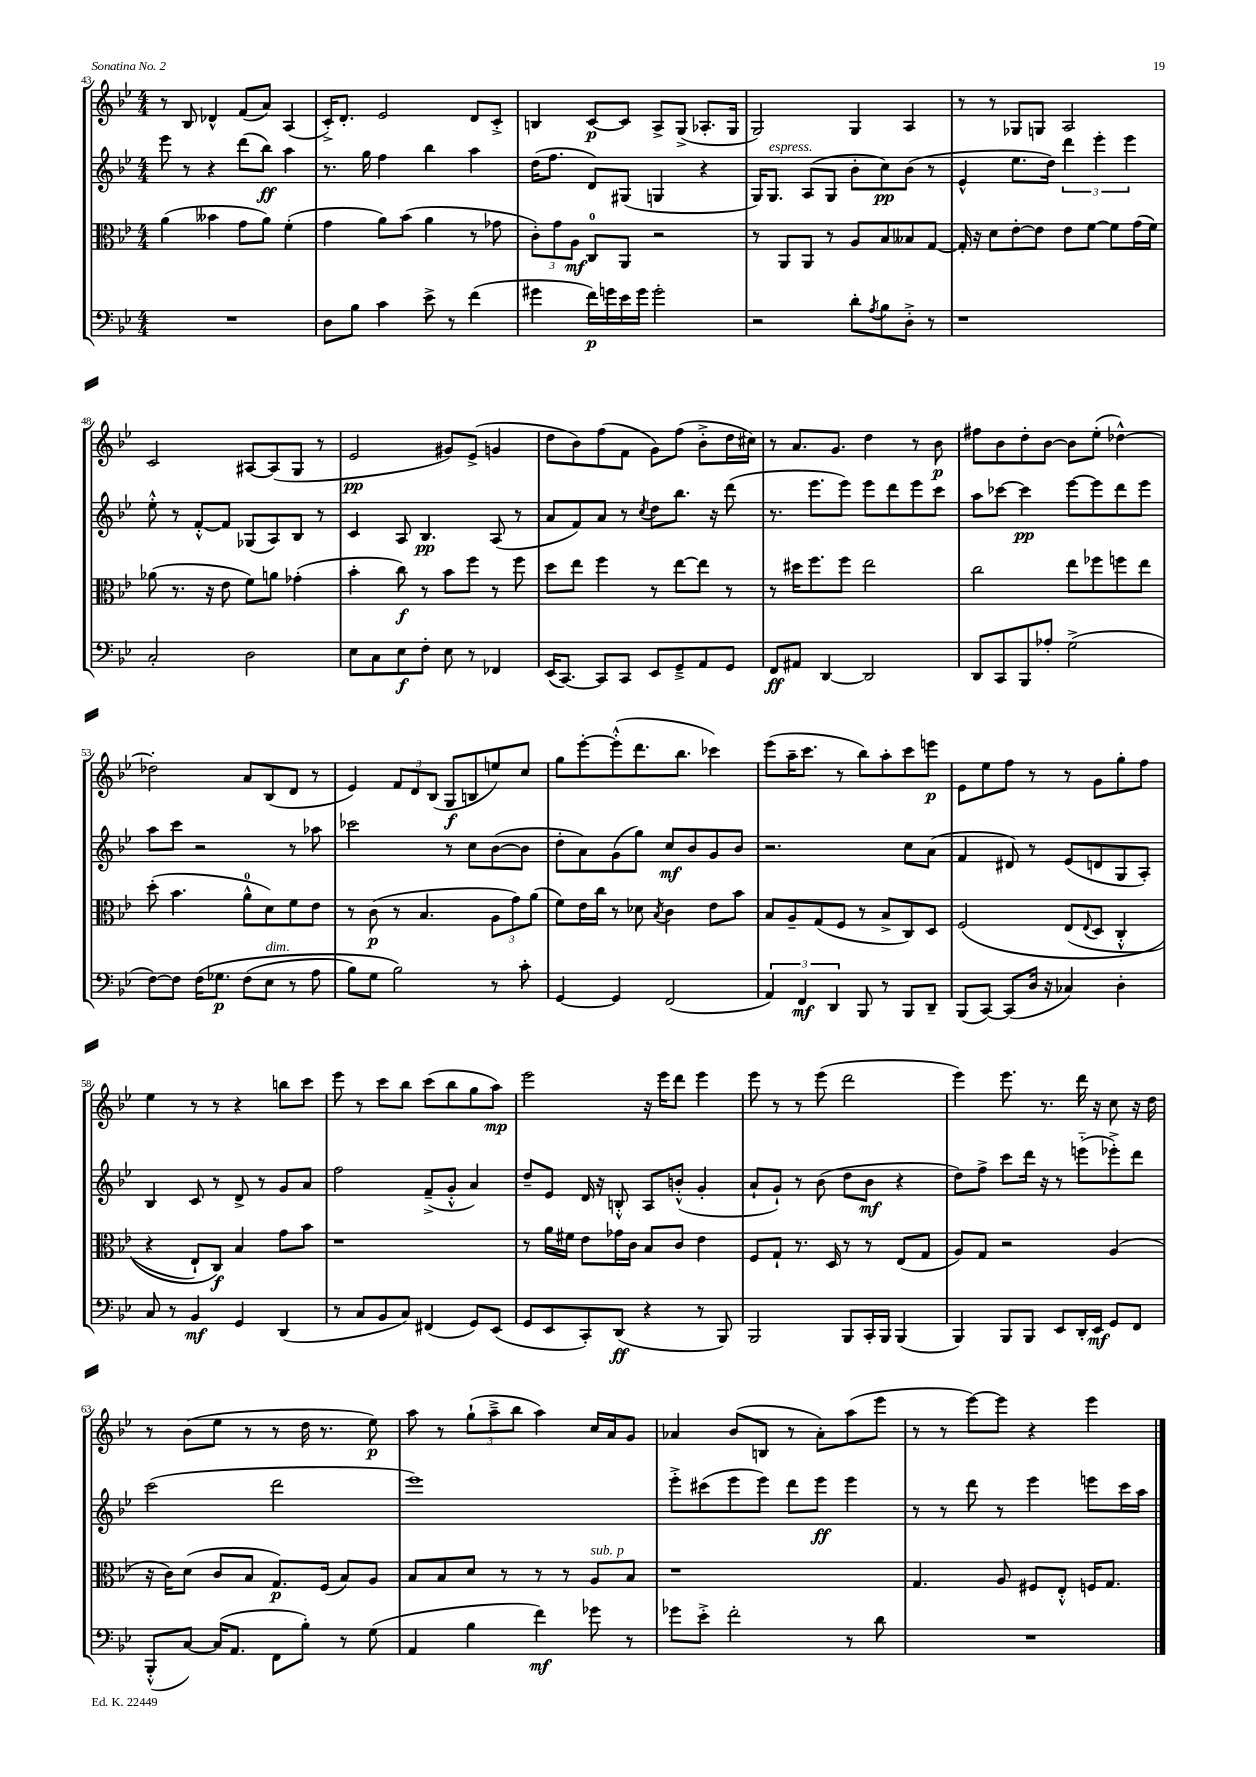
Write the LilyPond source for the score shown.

<<
\new StaffGroup <<
\new Staff = "s0" {
    \clef treble \key bes \major \numericTimeSignature \time 4/4
    r8 bes8 des'4-^ f'8( a'8) a4( |
    c'16-.->) d'8.-. ees'2 d'8 c'8-.-> |
    b4 c'8~\p c'8 a8-> g8->( aes8.-. g16 |
    g2) g4 a4 |
    r8 r8 ges8 g8 a2 |
    c'2 ais8~ ais8( g8 r8 |
    ees'2\pp gis'8) ees'8->( g'4 |
    d''8 bes'8) f''8( f'8 g'8) f''8( bes'8-.-> d''16 cis''16) |
    r8 a'8. g'8. d''4 r8 bes'8\p |
    fis''8 bes'8 d''8-. bes'8~ bes'8 ees''8-.( des''4~-^) |
    des''2-. a'8 bes8( d'8 r8 |
    ees'4) \tuplet 3/2 { f'8 d'8 bes8( } g8\f b8 e''8) c''8 |
    g''8 ees'''8~-. ees'''8-.-^( d'''8. bes''8. ces'''4) |
    ees'''8( a''16-- c'''8. r8 bes''8) a''8-. c'''8 e'''8\p |
    ees'8 ees''8 f''8 r8 r8 g'8 g''8-. f''8 |
    ees''4 r8 r8 r4 b''8 c'''8 |
    ees'''8 r8 c'''8 bes''8 c'''8( bes''8 g''8 a''8\mp) |
    ees'''2 r16 ees'''16 d'''8 ees'''4 |
    ees'''8 r8 r8 ees'''8( d'''2 |
    ees'''4) ees'''8. r8. d'''16 r16 c''8 r16 d''16 |
    r8 bes'8( ees''8 r8 r8 d''16 r8. ees''8\p) |
    a''8 r8 \tuplet 3/2 { g''8-!( a''8---> bes''8 } a''4) c''16 a'16 g'8 |
    aes'4 bes'8( b8 r8 aes'8-.) a''8( ees'''8 |
    r8 r8 ees'''8~) ees'''8 r4 ees'''4 \bar "|." |
}
\new Staff = "s1" {
    \clef treble \key bes \major \numericTimeSignature \time 4/4
    ees'''8 r8 r4 d'''8( bes''8\ff) a''4 |
    r8. g''16 f''4 bes''4 a''4 |
    d''16( f''8. d'8) gis8( g4 r4 |
    g16) g8.^\markup { \italic "espress." } a8( g8 bes'8-. c''8\pp) bes'8( r8 |
    ees'4-^ ees''8. d''16) \tuplet 3/2 { d'''4 ees'''4-. ees'''4 } |
    ees''8-.-^ r8 f'8~-.-^ f'8 ges8( a8) bes8 r8 |
    c'4 a8 bes4.\pp a8( r8 |
    a'8 f'8) a'8 r8 \acciaccatura { c''8 } d''8 bes''8. r16 d'''8( |
    r8. ees'''8. ees'''8) ees'''8 d'''8 ees'''8 c'''8 |
    a''8 ces'''8~ ces'''4\pp ees'''8~ ees'''8 d'''8 ees'''8 |
    a''8 c'''8 r2 r8 aes''8 |
    ces'''2 r8 c''8 bes'8~( bes'8 |
    d''8-. a'8) g'8( g''8) c''8\mf bes'8 g'8 bes'8 |
    r2. c''8 a'8( |
    f'4 dis'8) r8 ees'8( d'8 g8 a8-.) |
    bes4 c'8 r8 d'8-> r8 g'8 a'8 |
    f''2 f'8--->( g'8-.-^ a'4) |
    d''8-- ees'8 d'16 r16 b8-.-^ a8 b'8-.-^( g'4-. |
    a'8-! g'8-!) r8 bes'8( d''8 bes'8\mf r4 |
    d''8) f''8-> c'''8 d'''16 r16 r8 e'''8-_( ees'''8-.->) d'''8 |
    c'''2( d'''2 |
    ees'''1) |
    ees'''8-.-> cis'''8( ees'''8 ees'''8) d'''8 ees'''8\ff ees'''4 |
    r8 r8 d'''8 r8 ees'''4 e'''8 c'''16 a''16 \bar "|." |
}
\new Staff = "s2" {
    \clef alto \key bes \major \numericTimeSignature \time 4/4
    a'4( beses'4 g'8 a'8) f'4-.( |
    g'4 a'8) bes'8( a'4 r8 ges'8 |
    \tuplet 3/2 { c'8-.) g'8 a8\mf } c8-0 a,8 r2 |
    r8 a,8 a,8 r8 a8 bes8 beses8 g8~ |
    g16-. r16 d'8 ees'8~-. ees'8 ees'8 f'8~ f'8 g'16( f'16) |
    aes'8( r8. r16 ees'8 f'8) a'8 ges'4-.( |
    bes'4-. c''8\f) r8 bes'8 f''8 r8 f''8 |
    d''8 ees''8 f''4 r8 ees''8~ ees''8 r8 |
    r8 dis''16 f''8. f''8 ees''2 |
    c''2 ees''8 fes''8 f''8 ees''8 |
    d''8-.( bes'4. a'8-0-^ d'8) f'8 ees'8 |
    r8 c'8\p( r8 bes4. \tuplet 3/2 { a8 g'8) a'8( } |
    f'8) ees'16 c''16 r8 des'8 \acciaccatura { bes8 } c'4 ees'8 bes'8 |
    bes8 a8-- g8( f8 r8 bes8-> c8) d8 |
    f2\( ees8( \appoggiatura { ees8 } d8 c4-.-^ |
    r4 ees8-!) c8\f\) bes4 g'8 bes'8 |
    r1 |
    r8 a'16 fis'16 ees'8 ges'16 c'16 bes8 c'8 ees'4 |
    f8 g8-! r8. d16 r8 r8 ees8( g8 |
    a8) g8 r2 a4( |
    r16 c'16) d'8( c'8 bes8 g8.\p) f16( bes8) a8 |
    bes8 bes8 d'8 r8 r8 r8 a8^\markup { \italic "sub. p" } bes8 |
    r1 |
    g4. a8 fis8 ees8-.-^ f16 g8. \bar "|." |
}
\new Staff = "s3" {
    \clef bass \key bes \major \numericTimeSignature \time 4/4
    R1 |
    d8 bes8 c'4 ees'8-> r8 f'4( |
    gis'4 f'16\p) g'16 ees'16 g'16 g'2-. |
    r2 d'8-. \acciaccatura { a8 } bes8 d8-.-> r8 |
    r1 |
    c2-. d2 |
    ees8 c8 ees8\f f8-. ees8 r8 fes,4 |
    ees,16( c,8.~) c,8 c,8 ees,8 g,8---> a,8 g,8 |
    f,8\ff ais,8 d,4~ d,2 |
    d,8 c,8 bes,,8 aes8-. g2->( |
    f8~) f8 f16\( ges8.\p f8( ees8^\markup { \italic "dim." } r8 a8 |
    bes8) g8 bes2\) r8 c'8-. |
    g,4~ g,4 f,2( |
    \tuplet 3/2 { a,4) f,4\mf d,4 } bes,,8 r8 bes,,8 d,8-- |
    bes,,8( c,8~) c,8( d16 r16 ces4) d4-. |
    c8 r8 bes,4\mf g,4 d,4( |
    r8 c8 bes,8 c8) fis,4( g,8) ees,8( |
    g,8 ees,8 c,8-.) d,8\ff( r4 r8 bes,,8) |
    bes,,2 bes,,8 c,16-. bes,,16 bes,,4( |
    bes,,4) bes,,8 bes,,8 ees,8 d,16-. ees,16\mf g,8 f,8 |
    bes,,8-.-^( c8~) c16( a,8. f,8 bes8-.) r8 g8( |
    a,4 bes4 f'4\mf) ges'8 r8 |
    ges'8 ees'8-.-> f'2-. r8 d'8 |
    R1 \bar "|." |
}
>>
>>
\layout { \context { \Score currentBarNumber = #43 } }
